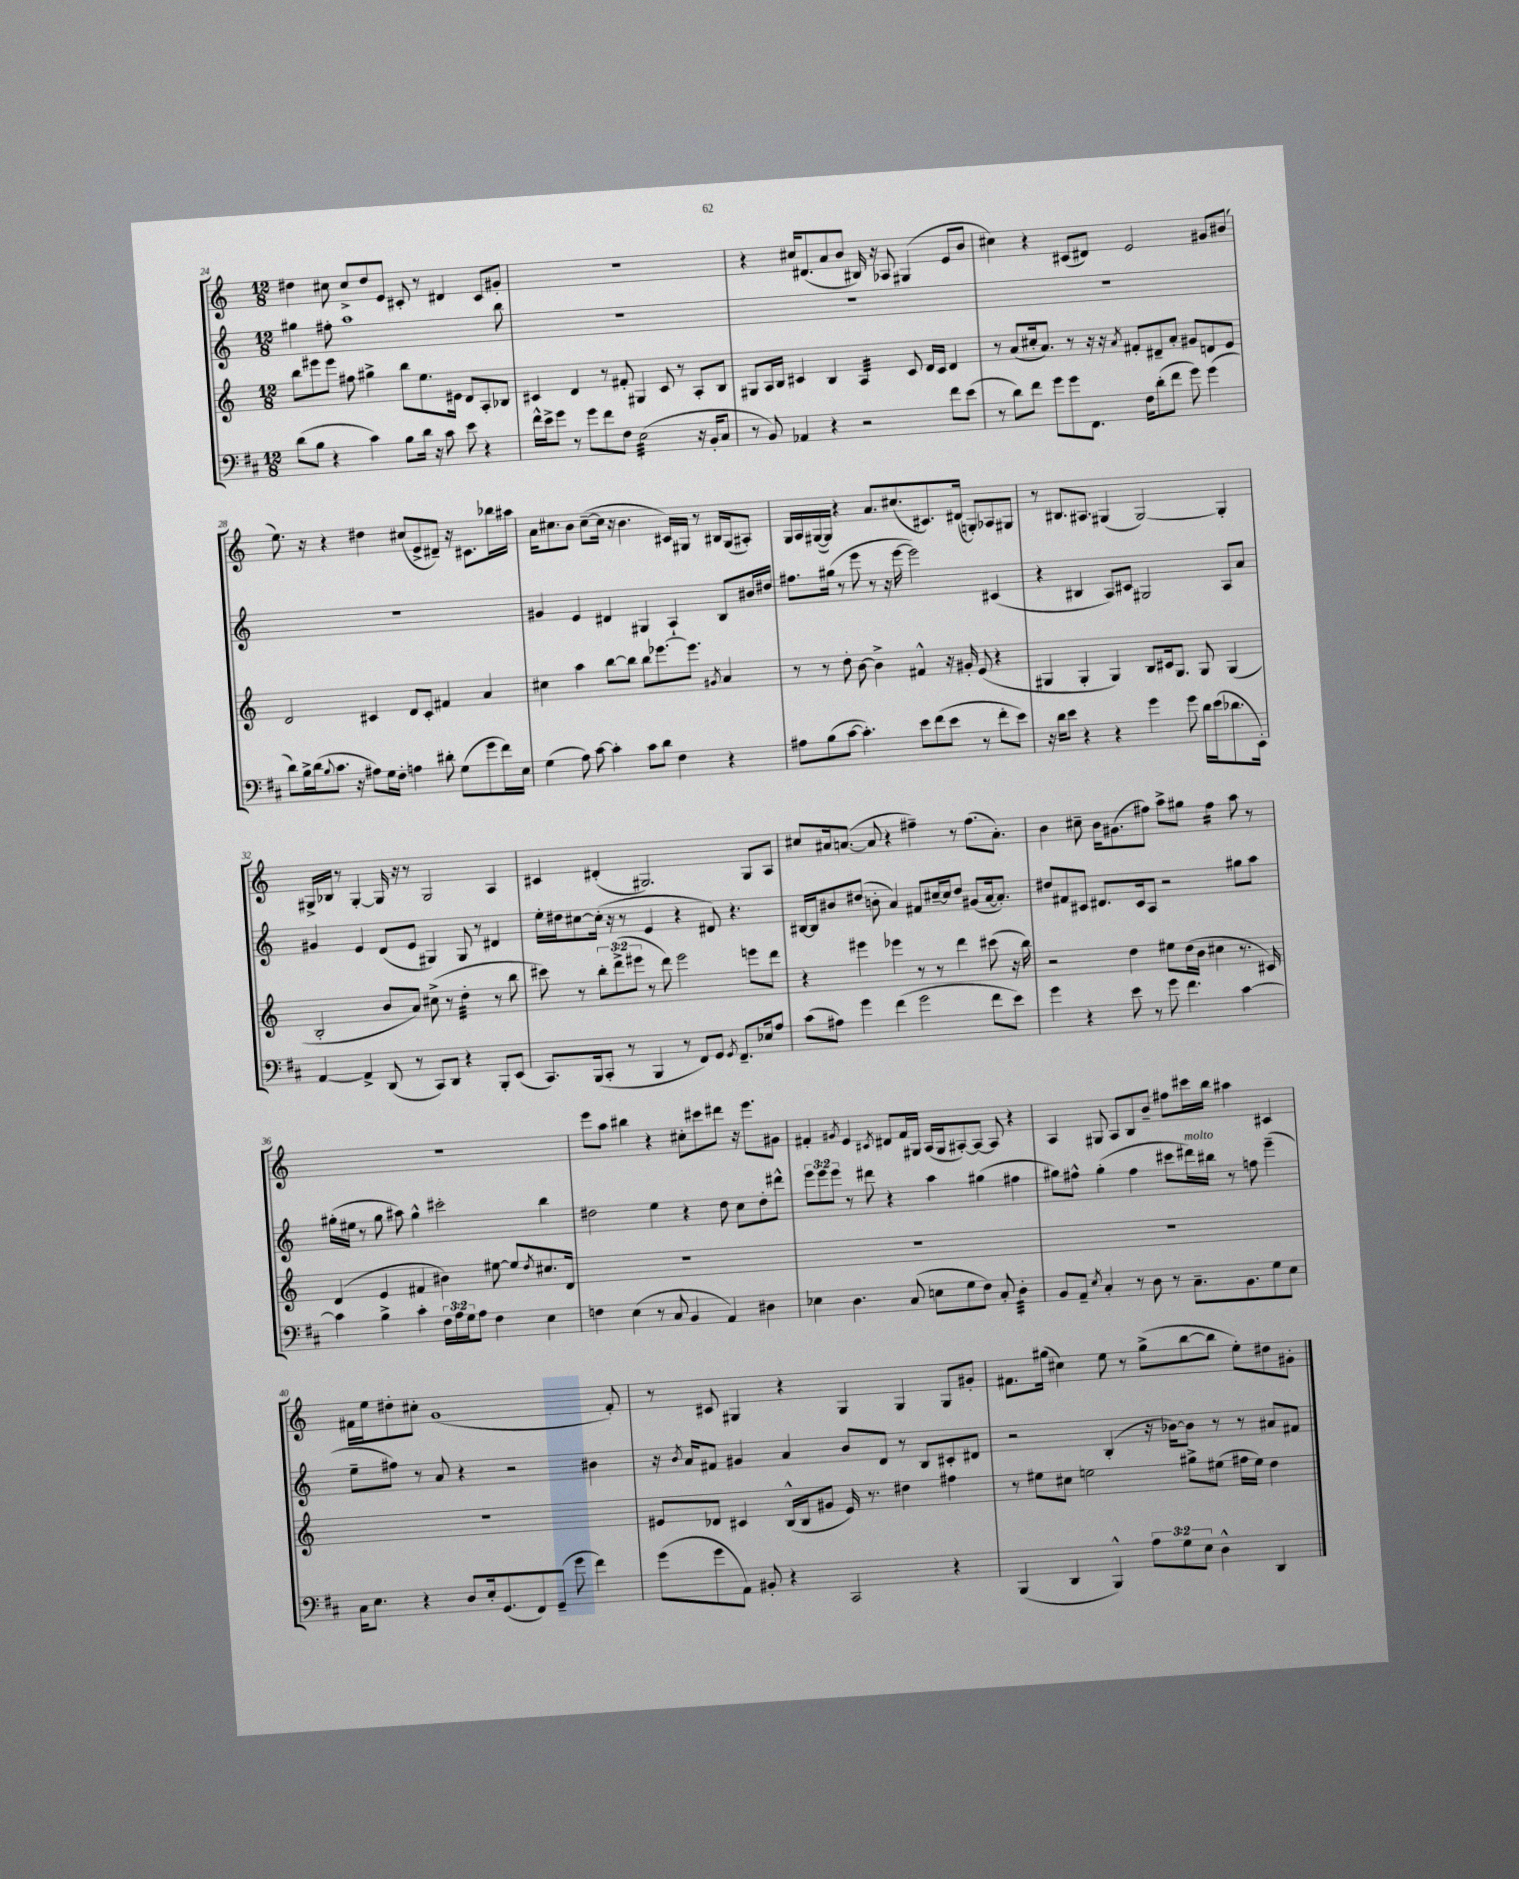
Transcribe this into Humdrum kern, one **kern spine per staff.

**kern	**kern	**kern	**kern
*staff4	*staff3	*staff2	*staff1
*clefF4	*clefG2	*clefG2	*clefG2
*k[f#c#]	*k[]	*k[]	*k[]
*M12/8	*M12/8	*M12/8	*M12/8
(8d\L	8bb\L	4gg#\	4dd#\
8B\J	8eee#\	.	.
4r	8eee#\J	8ff#'\	8cc#\
.	8ff#\	1aa	8cc#^/L
4c#\)	4gg#^\	.	8dd#/
.	.	.	8e/J
8B\L	8bb\L	.	8c#'/
16d\Jk	8.ee\	.	8r
16r	.	.	.
8c#\	.	.	4d#/
.	16e#\Jk	.	.
8e\	8d/L	.	.
4r	8A'/	.	8c#/L
.	8B-/J	8bb\	8g#'/J
=	=	=	=
16f#^^\LL	4c#/	1.r	1.r
16e^\J	.	.	.
8g\J	.	.	.
8r	4d/	.	.
8g\L	.	.	.
8f#\	8r	.	.
8F#\J	8f#'/	.	.
(2E\	4G#/	.	.
.	8c#/	.	.
.	8r	.	.
16r	8A'/L	.	.
16BB'/LK	.	.	.
8C#/J	8B/J	.	.
=	=	=	=
8r	8G#/L	1.r	4r
8BB/)	16A/L	.	.
.	16B/JJ	.	.
4AA-/	4c#/	.	16cc#/LK
.	.	.	(8.d#/
4r	4B/	.	8a/
.	.	.	8b/J
2r	4A/	.	16B#/)
.	.	.	16r
.	.	.	8A-/
.	8c#/	.	(4G#/
.	16d/LL	.	.
.	16c#/JJ	.	.
8f#\L	4d/	.	8e/L
(8e\J	.	.	8b/J
=	=	=	=
8r	8r	1.r	4cc#\)
8d\L)	(8a/L	.	.
8f#\J	16cc#'/k	.	4r
.	8.a/J)	.	.
8g\L	.	.	.
8g\	8r	.	(8c#/L
8.FF#\J	16r	.	8d#/J)
.	16r	.	.
.	8qa/	.	.
.	8f#'/L	.	2e/
16F#\LK	.	.	.
(8d'\	8d#~/	.	.
8f#\J	8a'/J	.	.
8g\)	8g#/L	.	.
(4g\	8d/	.	8g#/L
.	8e/J	.	(8b#/J
=	=	=	=
8d\L)	2d/	1.r	8.ee\)
16B^\L	.	.	.
(16d\J	.	.	16r
8qqB/	.	.	.
8.c#\J	.	.	4r
16r	.	.	.
8A#\L)	4c#/	.	4dd#\
16G\L	.	.	.
16F#'\JJ	.	.	.
4A\	8d/L	.	(8cc#/L
.	8c#'/J	.	8e^/
8d#'\	4f#/	.	8d#~/J)
(8G\L	.	.	16r
.	.	.	8.c#\L
8g\	4a/	.	.
16f#\L)	.	.	16bb-\L
16E\JJ	.	.	16aa#\JJ
=	=	=	=
(4G\	4cc#\	4g#/	16a\LK
.	.	.	8.cc#\
8A\)	4aa\	4e/	8b\J
[8c#\	.	.	([8cc#~\L
4c#'\]	[8bb\L	4d#/	16cc#\]Jk
.	.	.	16r
.	8bb\]J	.	4.b\
8c#\L	8bb\L	4G#/	.
8d\J	[8.eee-\	.	.
4F#\	.	4A`/	16c#/LL)
.	8.eee-\]J	.	16G#/JJ
.	.	.	8r
.	8qg#/	.	.
4r	4a/	8B/L	16B#/LL
.	.	.	(16G#/J
.	.	16b#/L	8A#'/J)
.	.	16dd#/JJ	.
=	=	=	=
8A#\L	8r	8.ff#\L	16G/LL
.	.	.	16A/
(8B\	8r	.	([16G#/
.	.	(16gg#\Jk	16G#/]JJ)
[8c#\J	8dd'\	8r	4r
4.c#'\])	[8b\	8eee\	.
.	4b^\]	8r	8.a/L
.	.	16r	.
.	.	[16eee\	(8.cc#/
8e\L	4f#^^/	2eee\])	.
(8f#\	.	.	8.c#/)
8e\J	16r	.	.
.	16g#'/	.	(16d#/Jk
8r	(8e/	.	8G'/L)
8f#'\L	4r	(4c#/	8A-/
8e\J)	.	.	8G#/J
=	=	=	=
16r	4G#/	4r	8r
16d\LK	.	.	.
8e\J	.	.	8.B#/L
4r	4G#'/	4B#/	.
.	.	.	8.A#/J
4r	4G#/)	8A/L)	(4G#/
.	.	8c#/J	.
4g\	8B/L	2G#/	[2G#/)
.	16c#/k	.	.
.	8.G#/J	.	.
8g\	.	.	.
16d\LL	8G#/	.	.
(16e\J	.	.	.
8.d-\	(4G#/	8A/L	4G#'/]
.	.	8a/J	.
16EE'\Jk)	.	.	.
=	=	=	=
[4AA/	2B'/	4g#/	16G#^/LL
.	.	.	16B-/JJ
.	.	.	8r
4AA^/]	.	4e/	[4G#'/
(8DD/	8b/L	(8d/L	16G#/]
.	.	.	16r
8r	8a/J)	8e/J	8r
8CC#/L)	(8cc#^\	4G#/)	2G#/
8DD/J	8r	.	.
4r	4dd'\	8G#/	.
.	.	8r	.
8BBB'/L	8r	4d#/	4A/
(8EE/J	8bb\	.	.
=	=	=	=
8.CC#/L)	8ccc#\)	16ee'\LL	4c#/
.	.	16dd#\J	.
.	8r	[8cc#\	.
(16BBB/k	.	.	.
8CC#'/J	12bb'\L	(16cc#'\]Jk	(4d#'/
.	.	16r	.
.	(12ddd^\	.	.
8r	.	8r	.
.	12eee#\J	.	.
4BBB/	8r	4e/	2.G#/)
.	8ddd\)	.	.
8r	2eee#\	4r	.
8FF#/L)	.	.	.
8GG/J	.	8d#/)	.
8qGG/	.	.	.
8.FF#~/L	.	4.r	.
.	8eee\L	.	8G#/L
16E-/k	.	.	.
8A/J	8ddd\J	.	8A/J
=	=	=	=
(8c#\L	4r	[16B#/LL	8cc#/L
.	.	16B#/]J	.
8A#\J)	.	8b#/	16a#/k
.	.	.	([8.a/J
4g\	4eee#\	(8dd#/J	.
.	.	8b'\	8a/]
(4f#\	4eee-\	4a/)	4r
2g\	8r	8f#/L	4ff#~\)
.	8r	[16cc#~/L	.
.	.	16cc#/]J	.
.	4ddd\	8dd#/J	8r
.	.	(8g#/L	(8.ff#\L
8f#\L	(8ccc#\	[16a/k	.
.	.	8.a'/]J)	8.a'\J)
8e\J)	16r	.	.
.	16bb\)	.	.
=	=	=	=
4g\	2r	8dd#/L	4b\
.	.	8f#/	.
4r	.	8c#/J	8cc#~\
.	.	8.d#/L	16b\LK
.	.	.	(8.g#\
8e\	4dd\	.	.
.	.	16c#/k	.
8r	.	8A/J	8ff#\J)
8g\	8ee#\L	2r	8aa^\L
4.f#\	(16dd\L	.	8gg#\J
.	16b\JJ	.	.
.	4cc#\	.	4ff#\
[4c#\	8.r	8gg#\L	8aa\
.	.	8aa\J	8r
.	16c#/)	.	.
=	=	=	=
4c#\]	(4d/	(16gg#'\LL	1.r
.	.	16ee#\JJ	.
.	.	8r	.
4B^\	4e/	8gg#\	.
.	.	8aa#\)	.
4c#'\	4f#/	4gg#^^\	.
24F#\LL	4b#\)	2ccc#'\	.
24A\	.	.	.
24G\J	.	.	.
8A\J	.	.	.
4F#\	[8ee#\	.	.
.	8ee#/]L	.	.
.	8qdd/	.	.
4E\	8.cc#/	4bb\	.
.	16d/Jk	.	.
=	=	=	=
4F\	1.r	2dd#\	8eee\L
.	.	.	8aa\J
(4E\	.	.	4bb#\
8r	.	4ee\	4r
8C#/	.	.	.
4BB/	.	4r	8cc#'\L
.	.	.	8ccc#\
4AA/)	.	8dd#\	8ddd#\J
.	.	8cc\L	16r
.	.	.	8.eee\L
4D#\	.	8dd#'\	.
.	.	8ddd#^^\J	8g#\J
=	=	=	=
4E-\	1.r	12eee\L	4f#'/
.	.	12eee\	.
.	.	12eee\J	.
.	.	.	8qg#/
4.D\	.	8r	4e/
.	.	8ddd#\	.
.	.	.	8qc#/
.	.	4r	8d#/L
(8C#/	.	.	16f#/L
.	.	.	16G#/JJ
8E\L	.	4aa\	(16A/LL
.	.	.	16G#/J
8G\	.	.	[8A#'/)
8F#\J)	.	(4gg#\	8A#/_J
8C#'/	.	.	8A#/]
4D'\	.	4ff#\	4r
=	=	=	=
8BB/L	1.r	8gg#\L)	4A/
8AA~/J	.	8ff#^^\J	.
8qE/	.	.	.
4C#'/	.	(4gg#'\	8G#/
.	.	.	8A/L
8r	.	4ff#\	8B/
8D\	.	.	8b~/J
8r	.	8ccc#\L	8ff#\L
8.C#~\L	.	16ddd#\L)	16ccc#\L
.	.	16bb#\JJ	16bb\JJ
.	.	8r	4aa#\
8.BB\	.	.	.
.	.	8ff\	.
8G\	.	(4eee~\	4c#/
8E\J	.	.	.
=	=	=	=
16C#\LK	1.r	8ee~\L	16f#\LL
8.E\J	.	.	16ee\J
.	.	8ff#\J)	8dd#'\
4r	.	8r	8cc#'\J
.	.	8a/	(1g
8D/L	.	4r	.
16E'/k	.	.	.
(8.GG/	.	.	.
.	.	2r	.
8FF#/)	.	.	.
(8GG~/J	.	.	.
8g\	.	.	.
4f#\)	.	4b#\	.
.	.	.	8f#'/)
=	=	=	=
(8g\L	8e#/L	16r	8r
.	.	8qb/	.
.	.	16a/LK	.
8g\	8d-/J	8f#/J	8c#/
8AA\J)	4c#/	4g#/	4G#/
8BB#'/	.	.	.
4r	(16B^^/LL	4a/	4r
.	16B/J	.	.
.	8g#/J	.	.
2CC#/	16e#/)	8b/L	4G#/
.	8.r	.	.
.	.	8d/J	.
.	4dd#\	8r	4G#/
.	.	8B/L	.
4r	4ff#\	8c#'/	8G#/L
.	.	8d#/J	8g#'/J
=	=	=	=
(4BBB/	8r	2r	8.f#\L
.	8ee#\L	.	.
.	.	.	(16gg#\Jk
4DD/	8cc#\J	.	4cc#\)
.	2ee\	.	.
4BBB^^/)	.	(4B'/	8ee\
.	.	.	8r
12A\L	.	16r	(8gg#^\L
.	.	[16b-\LK)	.
12G\	.	.	.
.	8gg#^\L	8b-\]J	[8bb\
12E\J	.	.	.
4D^^\	(8ee#\J	8r	8bb\]J
.	16ff#\LL	8r	8ee'\L)
.	16ee#\JJ)	.	.
4DD/	4dd\	8a#/L	8dd#\
.	.	8f#/J	8g#'\J
==	==	==	==
*-	*-	*-	*-
